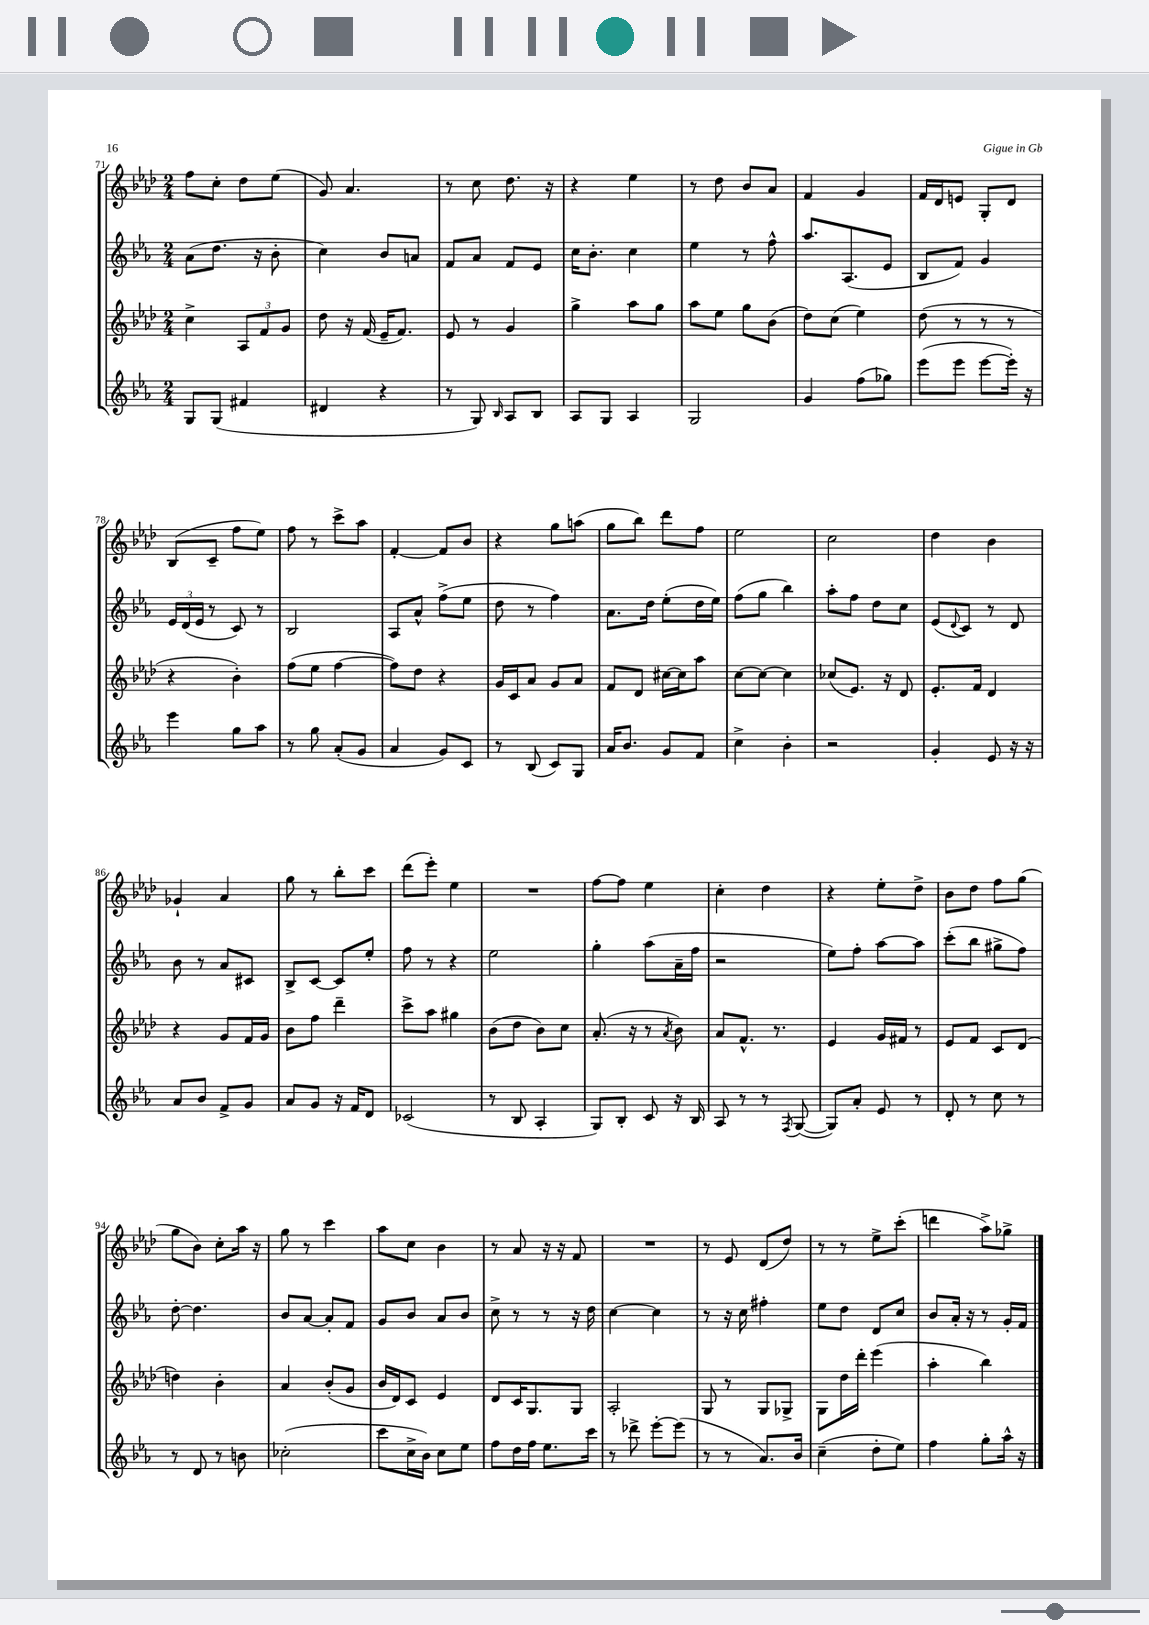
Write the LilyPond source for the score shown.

<<
\new StaffGroup <<
\new Staff = "s0" {
    \clef treble \key aes \major \numericTimeSignature \time 2/4
    f''8 c''8-. des''8 ees''8( |
    g'8) aes'4. |
    r8 c''8 des''8. r16 |
    r4 ees''4 |
    r8 des''8 bes'8 aes'8 |
    f'4 g'4 |
    f'16 des'16 e'8 g8-. des'8 |
    bes8( c'8-- f''8 ees''8) |
    f''8 r8 c'''8-> aes''8 |
    f'4~-. f'8 bes'8 |
    r4 g''8 a''8( |
    g''8 bes''8) des'''8 f''8 |
    ees''2 |
    c''2 |
    des''4 bes'4 |
    ges'4-! aes'4 |
    g''8 r8 bes''8-. c'''8 |
    des'''8( ees'''8-.) ees''4 |
    R2 |
    f''8~ f''8 ees''4 |
    c''4-. des''4 |
    r4 ees''8-. des''8-> |
    bes'8 des''8 f''8 g''8( |
    g''8 bes'8) c''8-. aes''16 r16 |
    g''8 r8 c'''4 |
    aes''8 c''8 bes'4 |
    r8 aes'8 r16 r16 f'8 |
    R2 |
    r8 ees'8 des'8( des''8) |
    r8 r8 ees''8-> c'''8-.( |
    d'''4 aes''8->) ges''8-> \bar "|." |
}
\new Staff = "s1" {
    \clef treble \key ees \major \numericTimeSignature \time 2/4
    aes'8( d''8. r16 bes'8-. |
    c''4) bes'8 a'8 |
    f'8 aes'8 f'8 ees'8 |
    c''16 bes'8.-. c''4 |
    ees''4 r8 f''8-^ |
    aes''8. aes8.( ees'8 |
    bes8 f'8) g'4 |
    \tuplet 3/2 { ees'16 d'16( ees'16 } r8 c'8) r8 |
    bes2 |
    aes8 aes'8-^ f''8->( ees''8 |
    d''8 r8 f''4) |
    aes'8. d''16 ees''8-.( d''16 ees''16) |
    f''8( g''8 bes''4) |
    aes''8-. f''8 d''8 c''8 |
    ees'8( \appoggiatura { d'8 } c'8) r8 d'8 |
    bes'8 r8 aes'8 cis'8 |
    bes8-> c'8~ c'8 ees''8-. |
    f''8 r8 r4 |
    ees''2 |
    g''4-. aes''8( aes'16-- f''16 |
    r2 |
    ees''8) f''8-. aes''8~ aes''8 |
    c'''8-.( bes''8 gis''8-> f''8) |
    d''8~-. d''4. |
    bes'8 aes'8~ aes'8-. f'8 |
    g'8 bes'8 aes'8 bes'8 |
    c''8-> r8 r8 r16 d''16 |
    c''4~ c''4 |
    r8 r16 c''16 fis''4-. |
    ees''8 d''8 d'8 c''8 |
    bes'8 aes'16-. r16 r8 g'16-. f'16 \bar "|." |
}
\new Staff = "s2" {
    \clef treble \key aes \major \numericTimeSignature \time 2/4
    c''4-> \tuplet 3/2 { aes8 f'8 g'8 } |
    des''8 r16 f'16( ees'16-- f'8.) |
    ees'8 r8 g'4 |
    g''4-> aes''8 g''8 |
    aes''8 ees''8 g''8 bes'8( |
    des''8) c''8( ees''4) |
    des''8( r8 r8 r8 |
    r4 bes'4-.) |
    f''8( ees''8 f''4~ |
    f''8) des''8 r4 |
    g'16 c'16 aes'8 g'8 aes'8 |
    f'8 des'8 cis''16~ cis''16 aes''8 |
    c''8~ c''8~ c''4 |
    ces''8( ees'8.) r16 des'8 |
    ees'8.-. f'16 des'4 |
    r4 g'8 f'16 g'16 |
    bes'8 f''8 des'''4-- |
    c'''8-> aes''8 gis''4 |
    bes'8( des''8 bes'8) c''8 |
    aes'8.-.( r16 r8 \acciaccatura { aes'8 } bes'8) |
    aes'8 f'8.-^ r8. |
    ees'4 g'16 fis'16 r8 |
    ees'8 f'8 c'8 des'8( |
    d''4) bes'4-. |
    aes'4 bes'8-.( g'8 |
    bes'16 des'16) c'8 ees'4 |
    des'8 c'16 g8. g8 |
    aes2-. |
    g8 r8 g8 ges8-> |
    g8 des''16 des'''16-. ees'''4( |
    aes''4-. bes''4) \bar "|." |
}
\new Staff = "s3" {
    \clef treble \key ees \major \numericTimeSignature \time 2/4
    g8 g8( fis'4 |
    dis'4 r4 |
    r8 g8) \grace { bes16 } aes8 bes8 |
    aes8 g8 aes4 |
    g2 |
    g'4 f''8( ges''8) |
    ees'''8( ees'''8 ees'''8~ ees'''16-.) r16 |
    ees'''4 g''8 aes''8 |
    r8 g''8 aes'8-.( g'8 |
    aes'4 g'8) c'8 |
    r8 bes8( c'8) g8 |
    aes'16 bes'8. g'8 f'8 |
    c''4-> bes'4-. |
    r2 |
    g'4-. ees'8 r16 r16 |
    aes'8 bes'8 f'8-> g'8 |
    aes'8 g'8 r16 f'16 d'8 |
    ces'2( |
    r8 bes8 aes4-. |
    g8) bes8-. c'8 r16 bes16 |
    aes8 r8 r8 \acciaccatura { f8 } g8~( |
    g8) aes'8-. ees'8 r8 |
    d'8-. r8 c''8 r8 |
    r8 d'8 r8 b'8 |
    ces''2-.( |
    c'''8 c''16-> bes'16) c''8 ees''8 |
    f''8 d''16 f''16 ees''8. c'''16 |
    r8 des'''8-> ees'''8~-. ees'''8( |
    r8 r8 aes'8.) bes'16 |
    c''4--( d''8-. ees''8) |
    f''4 g''8-. aes''16-^ r16 \bar "|." |
}
>>
>>
\layout { \context { \Score currentBarNumber = #71 } }
